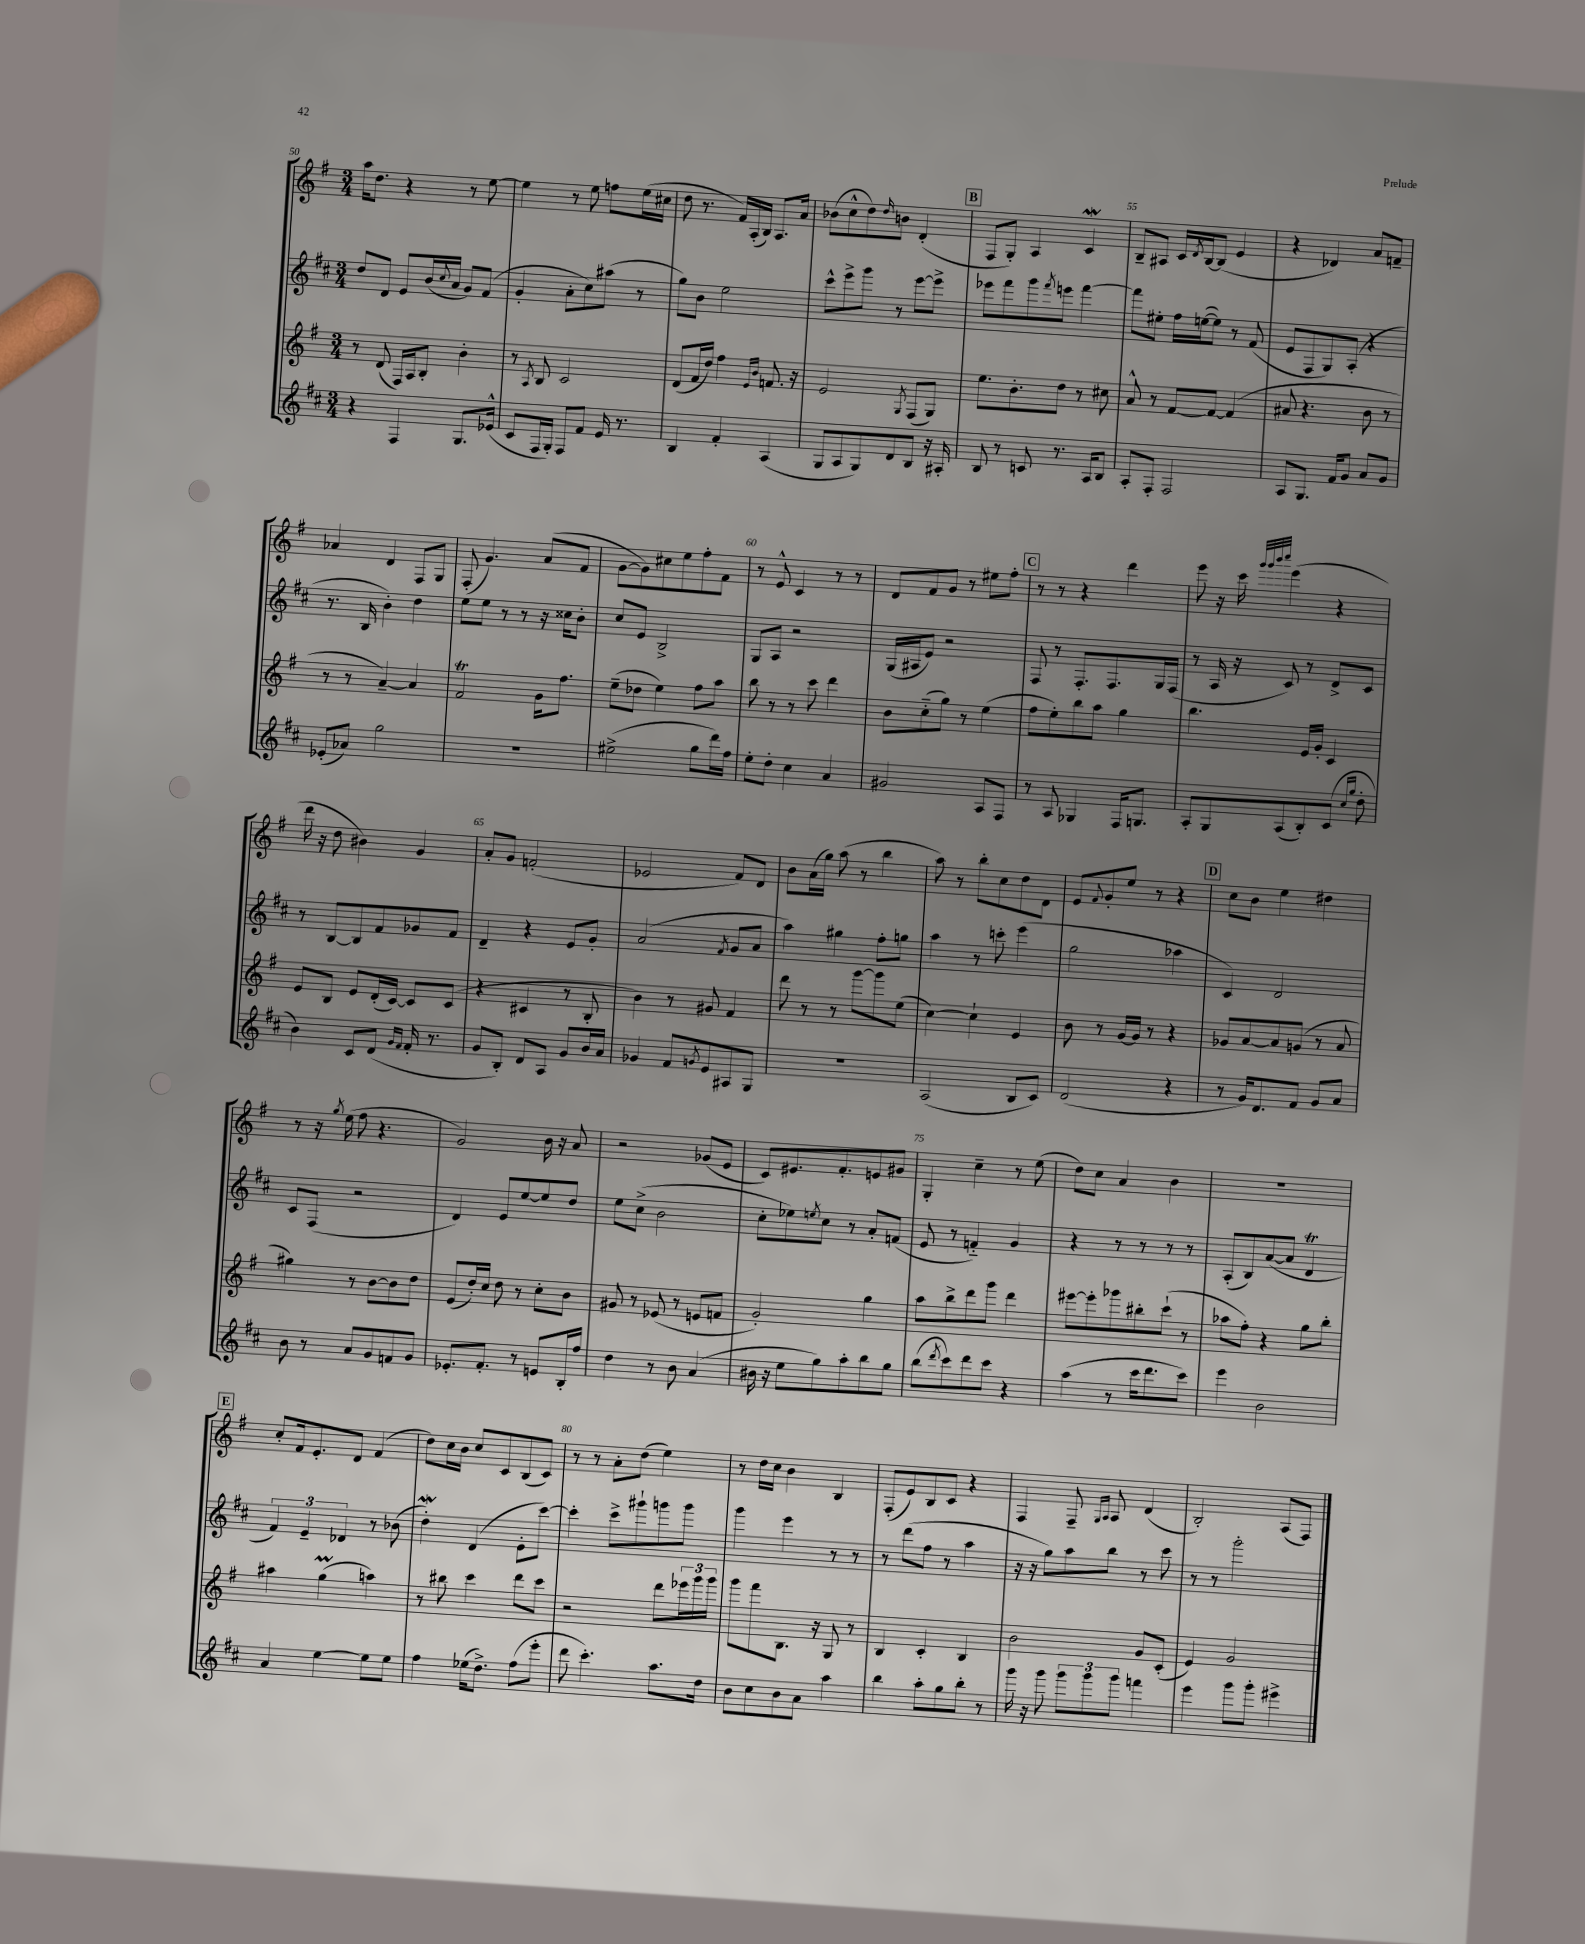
<<
\new StaffGroup <<
\new Staff = "s0" {
    \clef treble \key g \major \numericTimeSignature \time 3/4
    a''16 d''8. r4 r8 e''8~ |
    e''4 r8 e''8 f''8 e''16( cis''16 |
    d''8 r8. fis'16) a16-.( b16) a8. a'16 |
    bes'8( c''8-^ d''8) \grace { d''16 } b'8 d'4-.( |
    \mark \markup { \box "B" } fis8 g8-.) a4 c'4\mordent |
    b8-- ais8 c'16 \acciaccatura { d'8 } b16~ b8( e'4 |
    r4 des'4) a'8 f'8-- |
    aes'4 d'4 fis8 g8 |
    fis8-.( g'4.) a'8( fis'8 |
    g'8~ g'8) cis''8 e''8 fis''8-. fis'8 |
    r8 e'8-^ c'4 r8 r8 |
    d'8 fis'8 g'8 r8 eis''8 fis''8-. |
    \mark \markup { \box "C" } r8 r8 r4 d'''4 |
    e'''8 r16 c'''16 \grace { g'''32 g'''32 b'''32 c''''32 } e'''4( r4 |
    d'''16 r16 d''8 bis'4) g'4 |
    a'8-. g'8 f'2-.( |
    ees'2 fis'8) d'8 |
    b'8 a'16( g''16) a''8( r8 b''4 |
    a''8) r8 b''8-. c''8 d''8 d'8 |
    e'8 \appoggiatura { fis'8 } g'8-. e''8 r8 r4 |
    \mark \markup { \box "D" } c''8 b'8 e''4 dis''4 |
    r8 r16 \acciaccatura { g''8 } e''16( fis''8 r4. |
    g'2) b'16 r16 a'8 |
    r2 ges'8( e'8 |
    c'8) eis'8. fis'8.-. e'8 gis'8 |
    g4-. c''4-- r8 e''8( |
    d''8) c''8 a'4 b'4 |
    R2. |
    \mark \markup { \box "E" } c''8-. fis'16 e'8.-. d'8 fis'4( |
    d''8) c''16 b'16 c''8 c'8 b8( c'8) |
    r8 r8 a'8-. d''8( e''4) |
    r8 d''16 c''16 b'4 b4 |
    fis8-.( e'8) b8 c'8 r4 |
    fis4 fis8-- \grace { g16 a16 } a8 d'4( |
    b2-.) a8( fis8) \bar "|." |
}
\new Staff = "s1" {
    \clef treble \key d \major \numericTimeSignature \time 3/4
    d''8 d'8 e'8 b'16( \appoggiatura { cis''8 } a'16 g'8) fis'8( |
    g'4-. a'8-. cis''8) ais''8( r8 |
    g''8) b'8 e''2 |
    cis'''8-^ e'''8-> g'''8 r8 e'''8~ e'''8-> |
    \mark \markup { \box "B" } ees'''8 fis'''8 g'''8 \acciaccatura { fis'''8 } e'''8 fis'''4~ |
    fis'''8 eis''8-. fis''16 e''16~( e''8) r8 fis'8( |
    e'8 fis8 g8) a8-.( r4 |
    r8. b16 b'4-.) d''4 |
    e''8 e''8 r8 r8 r16 cisis''16 b'8-. |
    cis''8 e'8 b2-> |
    g8 a8 r2 |
    g16( ais16 e'8) r2 |
    \mark \markup { \box "C" } fis8 r8 fis8.-. fis8. g16 fis16( |
    r8 a16 r16 cis'8) r8 d'8-> cis'8 |
    r8 b8~ b8 fis'8 ges'8 fis'8 |
    d'4-- r4 e'8 g'8-. |
    a'2( \acciaccatura { fis'8 } g'8 a'8 |
    a''4) gis''4 fis''8-. g''8 |
    a''4 r8 c'''8-. e'''4( |
    g''2 aes''4 |
    \mark \markup { \box "D" } cis'4) d'2 |
    cis'8 fis8( r2 |
    d'4) e'8 e''8~ e''8 d''8 |
    e''8 cis''8->( b'2 |
    cis''8-. ees''8) \acciaccatura { e''8 } cis''8 r8 a'8-. f'8( |
    e'8 r8 f'4-_) g'4 |
    r4 r8 r8 r8 r8 |
    a8-.( b8) a'8~( a'8 d'4\trill |
    \mark \markup { \box "E" } \tuplet 3/2 { fis'4) e'4-- des'4 } r8 bes'8( |
    d''4-.\mordent) d'4( e'8-. cis'''8~) |
    cis'''4-. cis'''8-> gis'''8-! g'''8 g'''8 |
    g'''4 e'''4 r8 r8 |
    r8 d'''8( fis''8 r8 a''4 |
    r16 r16 g''8) a''8 b''8 r8 cis'''8 |
    r8 r8 g'''2-. \bar "|." |
}
\new Staff = "s2" {
    \clef treble \key g \major \numericTimeSignature \time 3/4
    r8 d'8( fis16) a16 b8-. b'4-. |
    r8 \acciaccatura { a8 } b8 c'2 |
    d'8( fis'16 d''16) fis''4 \grace { e'16 b'16 } f'8. r16 |
    e'2 \acciaccatura { g8 } fis8( g8) |
    \mark \markup { \box "B" } e''8. b'8.-. d''8 r8 cis''8 |
    a'8-^ r8 fis'8~ fis'8~ fis'4( |
    ais'8 r4. b'8 r8 |
    r8 r8 a'4~--) a'4 |
    fis'2\trill g'16 fis''8. |
    e''8--( des''8 e''4) fis''8 a''8 |
    b''8 r8 r8 c'''8 d'''4 |
    b'8 c''8-_( g''8) r8 e''4( |
    \mark \markup { \box "C" } fis''8 e''8-.) b''8 a''8 g''4 |
    b''4. e'16 g'16-. c'4 |
    e'8 b8 e'8 d'16-.( c'16~) c'8 c'8( |
    r4 cis'4 r8 b8-. |
    b'4) r8 gis'8 fis'4 |
    d'''8 r8 r8 g'''8~ g'''8 e''8( |
    c''4~) c''4-! e'4 |
    b'8 r8 g'16~ g'16 r8 r4 |
    \mark \markup { \box "D" } ges'8 a'8~ a'8 g'8( r8 a'8 |
    gis''4) r8 b'8~ b'8 d''8 |
    e'8( d''16-.) c''16 d''8 r8 c''8-. b'8 |
    gis'8 r8 ees'8( r8 e'8 f'8 |
    g'2-.) g''4 |
    a''8 b''8-> d'''8 g'''8 d'''4 |
    eis'''8~ eis'''8-. ges'''8 bis''8-. c'''8-!( r8 |
    aes''8 fis''8-.) r4 g''8 b''8-. |
    \mark \markup { \box "E" } ais''4 g''4\prall( a''4) |
    r8 bis''8 c'''4 d'''8 c'''8 |
    r2 d'''8 \tuplet 3/2 { ees'''16 g'''16 g'''16 } |
    g'''8 fis'''8 b8. r16 g8 r8 |
    b4 c'4-. b4 |
    b'2 g'8 c'8-.( |
    e'4) g'2 \bar "|." |
}
\new Staff = "s3" {
    \clef treble \key d \major \numericTimeSignature \time 3/4
    r4 fis4 g8. ees'16-^( |
    cis'8 fis16 g16-.) fis8 fis'8 e'16 r8. |
    b4 fis'4-. a4( |
    g8 a8 g8) d'8 b8 r16 ais16-. |
    \mark \markup { \box "B" } b8 r8 c'8 r8. a16 b8 |
    a8-. fis8-. fis2 |
    a8 g8. fis'16 g'8 a'8 g'8 |
    ees'8-.( aes'8) g''2 |
    r2. |
    eis''2->( g''8 d'''16) fis''16 |
    e''8-. d''8-. cis''4 a'4 |
    gis'2 a8 fis8 |
    \mark \markup { \box "C" } r8 a8 ges4 fis16 g8. |
    a8-. g8 a8( b8-.) cis'8( \grace { cis''16 g''16 } d''8-. |
    b'4) cis'8 d'8( \grace { g'16 fis'16 } fis'16-. r8. |
    g'8 b8-.) d'8 a8 g'8 b'16 a'16 |
    ges'4 fis'8 \acciaccatura { g'8 } e'8 ais8 g8 |
    R2. |
    a2( b8 cis'8) |
    d'2( r4 |
    \mark \markup { \box "D" } r8 g'16) d'8. fis'8 g'8 a'8 |
    b'8 r8 a'8 g'8 f'8 g'8 |
    ees'8.-. fis'8.-. r8 e'8 b16-. fis''16 |
    d''4 r8 b'8 a'4( |
    bis'16 r16 e''8 g''8) a''8-. b''8 g''8 |
    b''8( \acciaccatura { d'''8 } cis'''8) d'''8 cis'''8 r4 |
    a''4( r8 cis'''16 d'''8. cis'''8) |
    e'''4 b'2 |
    \mark \markup { \box "E" } a'4 e''4~ e''8 e''8 |
    fis''4 ees''16( d''8.->) fis''8( e'''8-. |
    d'''8 cis'''4.-.) a''8. d''16 |
    b'8 cis''8 b'8 a'8 a''4 |
    b''4 a''8-. g''8 b''8-. r8 |
    g'''16 r16 g'''8 \tuplet 3/2 { g'''8 g'''8 g'''8 } f'''4 |
    e'''4 g'''8 g'''8-. eis'''4-> \bar "|." |
}
>>
>>
\layout { \context { \Score currentBarNumber = #50 \override BarNumber.break-visibility = ##(#f #t #t) barNumberVisibility = #(every-nth-bar-number-visible 5) } }
